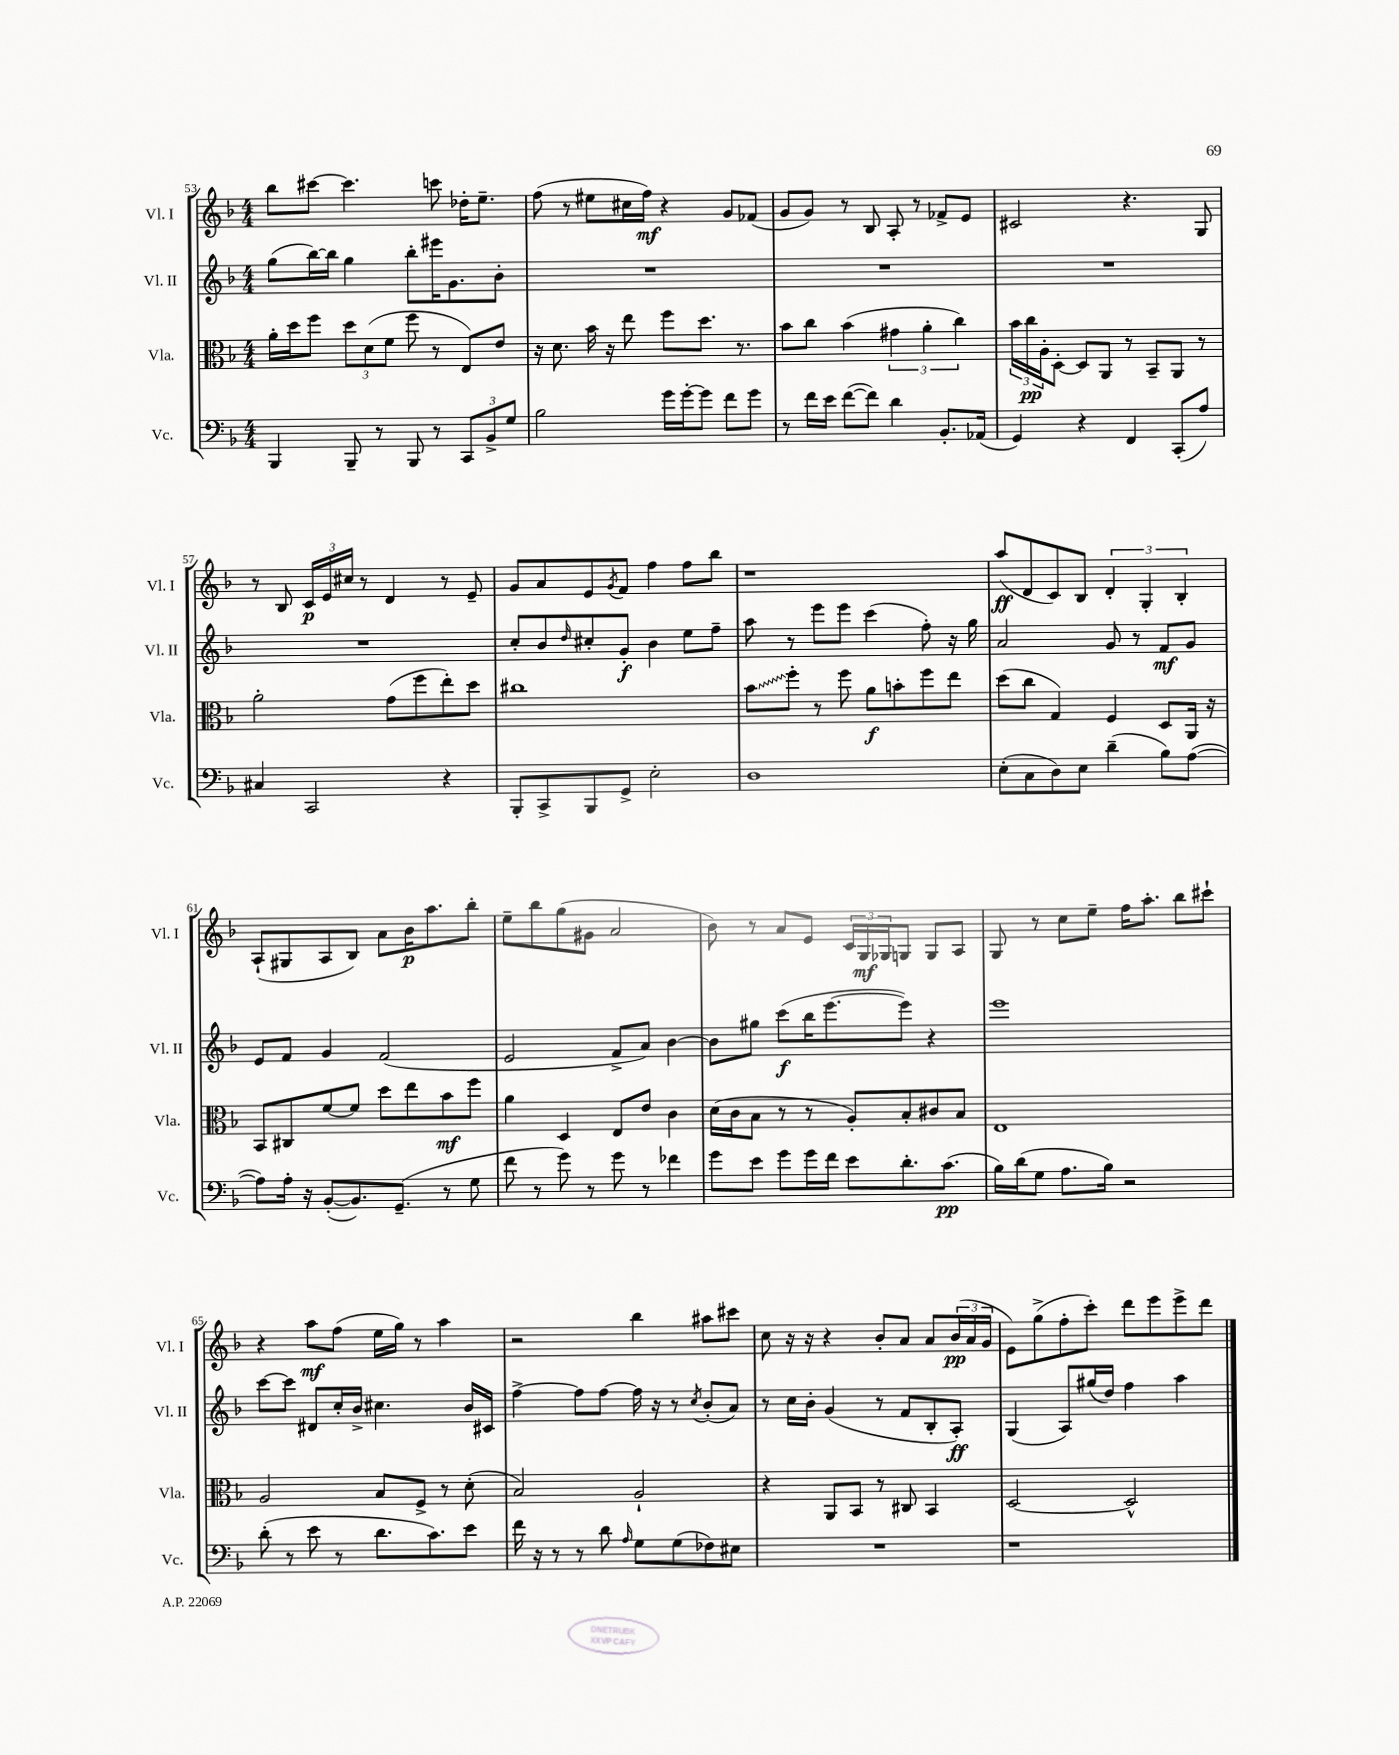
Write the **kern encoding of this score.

**kern	**kern	**kern	**kern
*staff4	*staff3	*staff2	*staff1
*clefF4	*clefC3	*clefG2	*clefG2
*k[b-]	*k[b-]	*k[b-]	*k[b-]
*M4/4	*M4/4	*M4/4	*M4/4
4BBB-/	16a'\LL	(8gg\L	8bb-\L
.	16dd\J	.	.
.	8ff\J	[16bb-\L)	[8ccc#\J
.	.	16bb-\]JJ	.
8BBB-~/	12dd\L	4gg\	4.ccc#\]
.	(12d\	.	.
8r	.	.	.
.	12f\J	.	.
8BBB-/	8ff\	8bb-'\L	.
8r	8r	16eee#\K	8ccc\
.	.	8.g\	.
12CC/L	8E/L)	.	16dd-'\LK
.	.	.	8.ee~\J
12BB-^/	.	.	.
.	8e/J	8b-'\J	.
12G/J	.	.	.
=	=	=	=
2B-\	16r	1r	(8ff\
.	8.d\	.	.
.	.	.	8r
.	16b-\	.	8ee#\L
.	16r	.	.
.	8ee\	.	16cc#\L
.	.	.	16ff\JJ)
16g\LL	8ff\L	.	4r
[16g'\J	.	.	.
8g\]J	8.dd\J	.	.
8f\L	.	.	8g/L
.	8.r	.	.
8g\J	.	.	(8f-/J
=	=	=	=
8r	8b-\L	1r	8g/L
16f\LL	8cc\J	.	8g/J)
16e\JJ	.	.	.
([8f\L	(4b-\	.	8r
8f\]J)	.	.	8B-/
4d\	6g#\	.	8A'/
.	.	.	8r
.	6a'\	.	.
8.BB-'/L	.	.	8f-^/L
.	6cc\)	.	.
.	.	.	8e/J
(16AA-/Jk	.	.	.
=	=	=	=
4GG/)	24b-\LL	1r	2c#/
.	24cc\	.	.
.	24A'\J	.	.
.	[8D'\J	.	.
4r	8D/]L	.	.
.	8AA/J	.	.
4FF/	8r	.	4.r
.	8BB-~/L	.	.
(8CC'/L	8AA/J	.	.
8A/J)	8r	.	8G/
=	=	=	=
4C#/	2a'\	1r	8r
.	.	.	8B-/
2CC/	.	.	24c/LL
.	.	.	24e/
.	.	.	24cc#/JJ
.	.	.	8r
.	(8g\L	.	4d/
.	8ff\	.	.
4r	8ee'\)	.	8r
.	8dd\J	.	8e~/
=	=	=	=
8BBB-'/L	1cc#	8cc'/L	8g/L
8CC^/	.	8b-/	8a/
.	.	16qqdd/	.
8BBB-/	.	8cc#'/	8e/
.	.	.	8qg/
8GG^/J	.	8g'/J	8f/J
2E'\	.	4b-\	4ff\
.	.	8ee\L	8ff\L
.	.	8ff~\J	8bb-\J
=	=	=	=
1D	8b-\L	8aa\	1r
.	8ff'\J	8r	.
.	8r	8eee\L	.
.	8ff\	8eee\J	.
.	8a\L	(4ccc\	.
.	8b'\	.	.
.	8ff\	8ff'\)	.
.	8ee\J	16r	.
.	.	16gg\	.
=	=	=	=
(8E'\L	(8dd\L	2a/	(8aa/L
8C\	8cc\J	.	8d/
8D\)	4G/)	.	8c/)
8E\J	.	.	8B-/J
(4d~\	4F/	8g/	6d'/
.	.	8r	.
.	.	.	6G'/
8B-\L)	8D/L	8f/L	.
.	.	.	6B-'/
([8A\J	16AA/Jk	8g/J	.
.	16r	.	.
=	=	=	=
8A\]L)	8BB-/L	8e/L	(8A`/L
16A'\Jk	8C#/	8f/J	8G#/
16r	.	.	.
([8BB-'/L	[8f/	4g/	8A/
8.BB-/])	8f/]J	.	8B-/J)
.	8dd\L	(2f/	8a\L
(8.GG~/J	.	.	.
.	8ee\	.	16b-\K
.	.	.	8.aa\
8r	8b-\	.	.
8G\	8ff\J	.	8bb-'\J
=	=	=	=
8f\	4a\	2e/	8ee~\L
8r	.	.	8bb-\
8g\)	4D/	.	(8gg\
8r	.	.	8g#\J
8g\	8E/L	8f^/L	2a/
8r	8e/J	8a/J)	.
4f-\	4c\	[4b-\	.
=	=	=	=
8g\L	(16d\LL	8b-\]L	8b-\)
.	16c\J	.	.
8e\J	8B-\J	8gg#\J	8r
8g\L	8r	(8ccc\L	8a/L
16g\L	8r	16bb-\K	8e/J
16f\JJ	.	[8.eee\	.
8e\L	8A'/L)	.	24c/LL
.	.	.	24G/
.	.	.	24G-/J
8.d'\	8B-'/	8eee\]J)	8G/J
.	8c#/	4r	8G/L
(8.c\J	.	.	.
.	8B-/J	.	8A/J
=	=	=	=
16B-\LL)	1E	1eee	8G/
(16d\J	.	.	.
8G\J	.	.	8r
8.A\L	.	.	8cc\L
.	.	.	8ee~\J
16B-\Jk)	.	.	.
2r	.	.	16ff\LK
.	.	.	8.aa'\J
.	.	.	8bb-\L
.	.	.	8ccc#`\J
=	=	=	=
(8d'\	2A/	[8ccc\L	4r
8r	.	8ccc\]J	.
8e\	.	8d#/L	8aa\L
8r	.	16cc'/L	(8ff\J
.	.	16b-^/JJ	.
8.d\L	8B-/L	4.cc#\	16ee\LL
.	.	.	16gg\JJ)
.	8F^/J	.	8r
8.c\)	.	.	.
.	8r	.	4aa\
8e\J	(8d'\	16b-/LL	.
.	.	16c#/JJ	.
=	=	=	=
16f\	2B-/)	[4ff^\	2r
16r	.	.	.
8r	.	.	.
8r	.	8ff\]L	.
8d\	.	[8ff\J	.
16qqA/	.	.	.
8G\L	2A`/	16ff\]	4bb-\
.	.	16r	.
(8G\	.	8r	.
.	.	8qcc/	.
8F-\)	.	(8b-'/L	8aa#\L
8E#\J	.	8a/J)	8ccc#\J
=	=	=	=
1r	4r	8r	8cc\
.	.	16cc\LL	16r
.	.	16b-'\JJ	16r
.	8AA/L	(4g/	4r
.	8BB-/J	.	.
.	8r	8r	8b-'/L
.	8C#/	8f/L	8a/J
.	4BB-/	8B-'/	8a/L
.	.	8A'/J)	(24b-/L
.	.	.	24a/
.	.	.	24g/JJ
=	=	=	=
1r	[2D/	(4G/	8e\L)
.	.	.	(8gg^\
.	.	8A/L)	8ff'\
.	.	(16gg#/L	8ccc'\J)
.	.	16dd/JJ)	.
.	2D^^/]	4ff\	8ddd\L
.	.	.	8eee\
.	.	4aa\	8eee^\
.	.	.	8ddd\J
==	==	==	==
*-	*-	*-	*-
